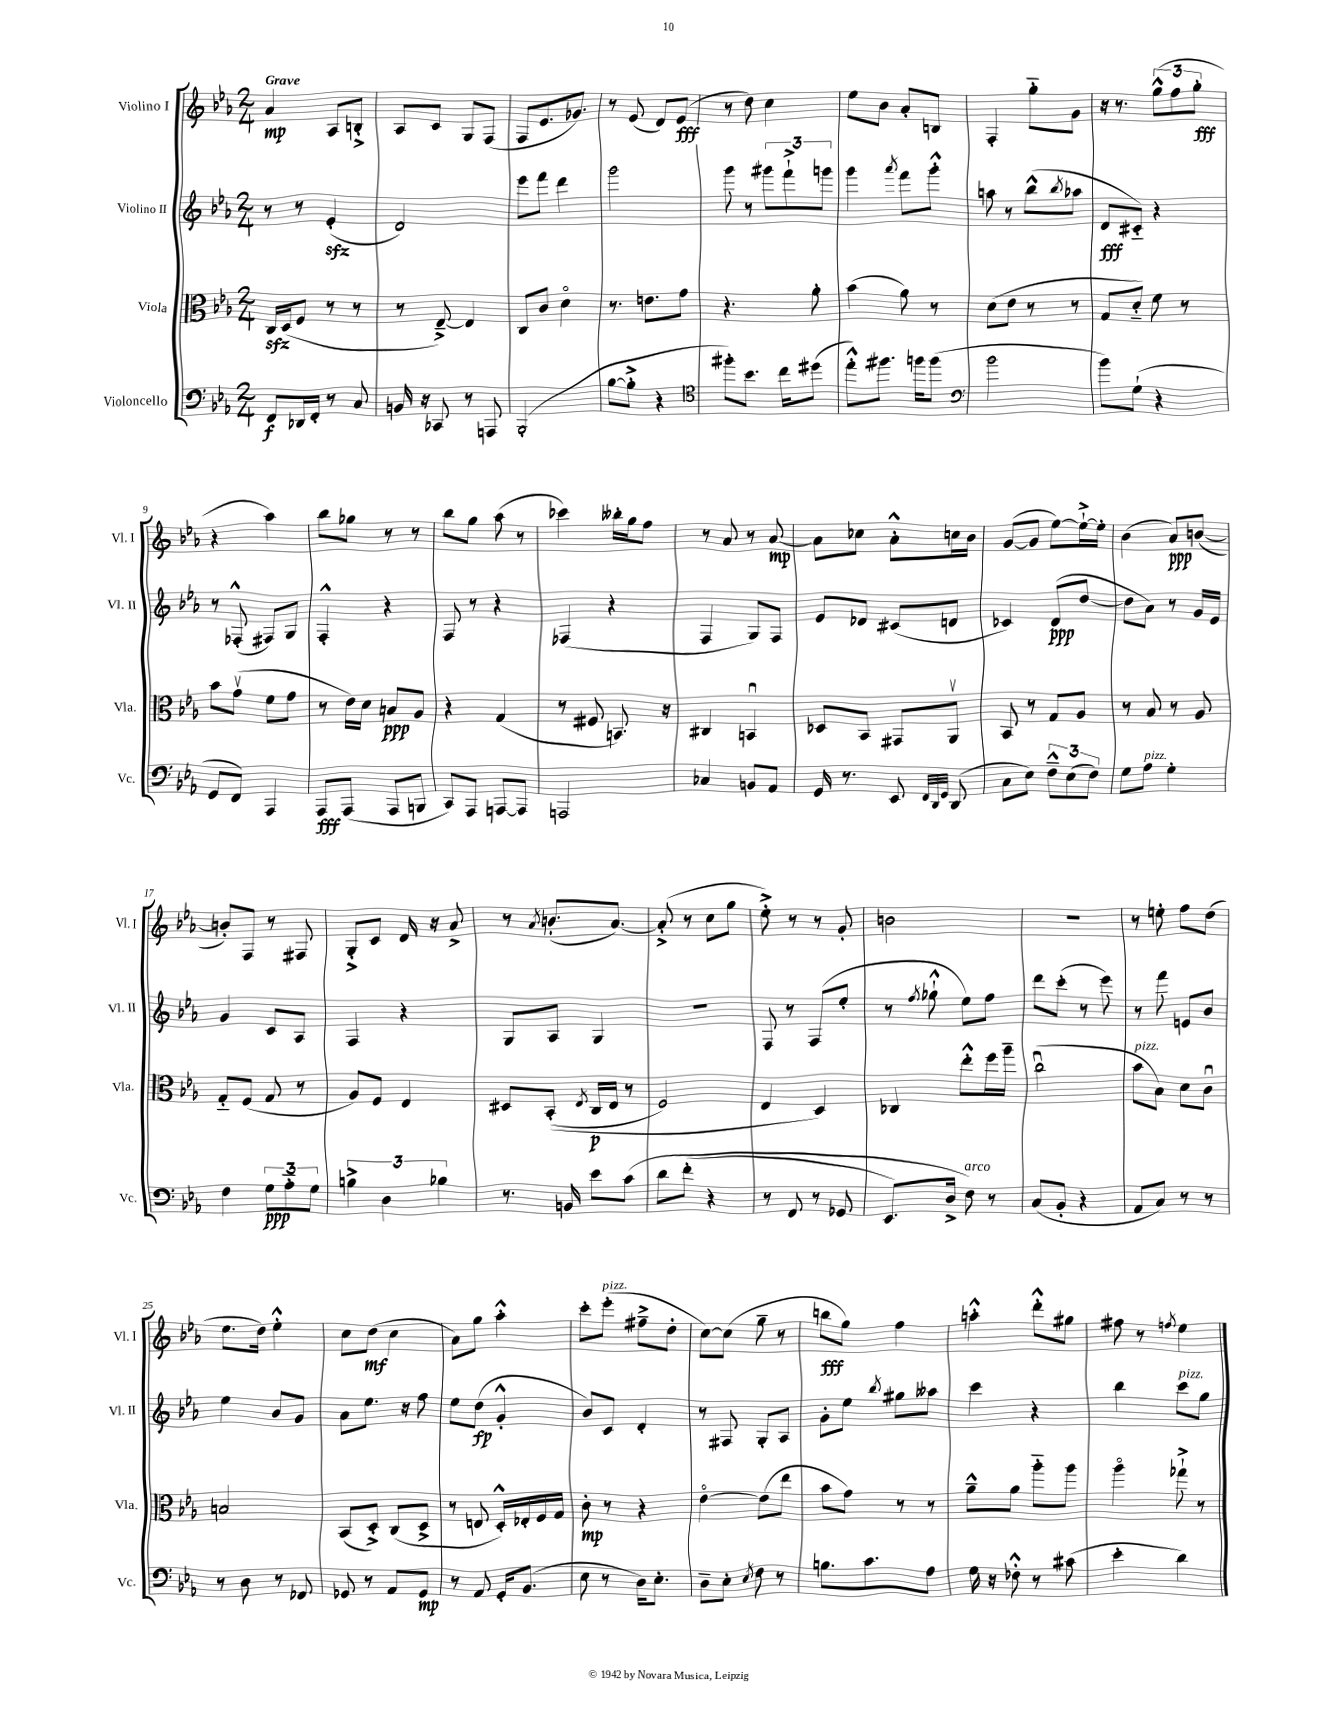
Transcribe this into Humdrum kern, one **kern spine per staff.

**kern	**kern	**kern	**kern
*staff4	*staff3	*staff2	*staff1
*clefF4	*clefC3	*clefG2	*clefG2
*k[b-e-a-]	*k[b-e-a-]	*k[b-e-a-]	*k[b-e-a-]
*M2/4	*M2/4	*M2/4	*M2/4
8FF	16C	8r	4a-
.	(16D	.	.
16DD-	8F	8r	.
16FF'	.	.	.
8r	8r	(4e-'	8A-
8C	8r	.	8B'^
=	=	=	=
16BB	8r	2d)	8A-
16r	.	.	.
8CC-	[8E-~^)	.	8c
8r	4E-]	.	8G
8AAA	.	.	(8F
=	=	=	=
(2BBB-'	8C	8eee-	8F
.	8c	8fff	8.e-
.	4do	4ddd	.
.	.	.	8.g-)
=	=	=	=
[8B-	8.r	2ggg	8r
8B-'^]	.	.	(8e-
.	8.e	.	.
4r	.	.	8d)
.	8g	.	(8e-
=	=	=	=
*clefC4	*	*	*
8ff#')	4.r	8ggg	8r
8.b-	.	8r	8dd)
.	.	12ggg#	4cc
16cc	.	.	.
.	.	12fff`^	.
(8dd#	8a-'	.	.
.	.	12ggg	.
=	=	=	=
8ee-'^^)	(4b-	4ggg	8ee-
8.ff#	.	.	8b-
.	.	8qaaa-	.
.	8a-)	8fff	8a-'
16ff	.	.	.
(8ff	8r	8ggg'^^	8B
=	=	=	=
*clefF4	*	*	*
2b-	(8d	8aa	4F'
.	8e-	8r	.
.	8r	(8bb-^^	8gg'~
.	.	8qbb-	.
.	8r	8aa-	8g
=	=	=	=
8b-)	8G	8d	16r
.	.	.	8.r
(8G`	8d'~)	8c#'~)	.
4r	8f	4r	(12gg^^
.	.	.	12ff
.	8r	.	.
.	.	.	12gg'
=	=	=	=
8GG	8b-	8r	4r
8FF)	(8gv	(8F-'^^	.
4AAA-	8f	8F#)	4aa-)
.	8g	8G	.
=	=	=	=
8AAA-	8r	4F'^^	8bb-
(8AAA-	16e-)	.	8gg-
.	16d	.	.
8AAA-	8B	4r	8r
8BBB	8A-	.	8r
=	=	=	=
8CC)	4r	8F	8bb-
8AAA-	.	8r	8gg
[8AAA	(4G	4r	(8aa-
8AAA]	.	.	8r
=	=	=	=
2AAA	8r	(4F-	4ccc-)
.	8F#	.	.
.	8.BB)	4r	16bb--'
.	.	.	16gg
.	.	.	8ff
.	16r	.	.
=	=	=	=
4C-	4C#	4F	8r
.	.	.	8a-
8BB	4BBu	8G)	8r
8AA-	.	8F	[8a-
=	=	=	=
16GG	8D-	8e-	8a-]
8.r	.	.	.
.	8BB-	8d-	8cc-
8EE-	8GG#	(8c#	8a-'^^
32qqFF	.	.	.
32qqDD	.	.	.
32qqGG	.	.	.
(8DD	8AA-v	8d	16cc
.	.	.	16b-
=	=	=	=
8C	8BB-	4c-)	([8g
8E-)	8r	.	8g]
12F~^^	8G	(8d	[8ee-)
(12E-	.	.	.
.	8A-	[8dd	16ee-`^_
12F)	.	.	.
.	.	.	16ee-']
=	=	=	=
8G	8r	8dd]	(4b-
8A-	8B-	8a-)	.
4G'	8r	8r	8a-)
.	8A-	16g	([8b
.	.	16e-	.
=	=	=	=
4F	8G'~	4g	8b'])
.	(8F	.	8F
12G	8G	8c	8r
12A-'~	.	.	.
.	8r	8A-	8F#
12G	.	.	.
=	=	=	=
6B^	8A-)	4F	8G'^
.	8F	.	8c
6D	.	.	.
.	4E-	4r	16d
.	.	.	16r
6B-	.	.	.
.	.	.	8a-^
=	=	=	=
8.r	8D#	8G	8r
.	.	.	8qa-
.	&((8BB-'	8A-	(8.b'
16BB	.	.	.
.	8qE-	.	.
8e-	16C	4G	.
.	16E-	.	[8.a-)
&(8c	8r	.	.
=	=	=	=
8d	2F)	2r	(8a-'^]
(8f'	.	.	8r
4r	.	.	8cc
.	.	.	8gg
=	=	=	=
8r	4E-	8F	8ee-'^)
8FF	.	8r	8r
8r	4D&)	(8F	8r
8GG-	.	8ee-'	8g'
=	=	=	=
8.EE-)	4C-	8r	2b
.	.	8qff	.
.	.	8gg-`^^	.
16D^	.	.	.
8F&)	8ee-'^^	8ee-)	.
8r	16ff	8ff	.
.	16aa-~	.	.
=	=	=	=
(8C	(2ccu	8ddd	2r
8BB-'	.	(8ccc'	.
4r	.	8r	.
.	.	8eee-)	.
=	=	=	=
8AA-	8b-	8r	8r
8C)	8B-)	8fff	8ee'
8r	8d	8e	8ff
8r	8cu	8b-	(8dd
=	=	=	=
8r	2B	4ee-	8.ee-
8D	.	.	.
.	.	.	16dd)
8r	.	8b-	4ee-'^^
8FF-	.	8g	.
=	=	=	=
8GG-	(8BB-	8a-	8cc
8r	8D'^)	8.ee-	(8dd
8AA-	(8C	.	4cc
.	.	16r	.
8GG-	8D^	8ff	.
=	=	=	=
8r	8r	8ee-	8a-)
8AA-	8E	(8dd	8gg
16GG'	16D'^^)	4g'^^	4aa-'^^
(8.BB-	16E-'	.	.
.	16F	.	.
.	16G	.	.
=	=	=	=
8E-	8c'	8b-)	8ccc'
8r	8r	8c	(8eee-'
16D)	4r	4d'	8ff#~^
8.E-'	.	.	.
.	.	.	8dd'
=	=	=	=
8D~	[4e-o	8r	[8cc)
8E-'	.	8F#	(8cc]
8qE-	.	.	.
8F	(8e-]	8G'	8gg~
8r	8ee-	8A-	8r
=	=	=	=
8.B	8b-	8g'	8bb
.	8g)	8ee-	8gg)
8.c	.	.	.
.	.	8qbb-	.
.	8r	8gg#	4ff
8A-	8r	8aa--	.
=	=	=	=
16G	8a-~^^	4ccc	4aa'^^
16r	.	.	.
8F-'^^	8a-	.	.
8r	8aa-'~	4r	8ddd'^^
(8c#	8aa-	.	8gg#
=	=	=	=
4e-'	4aa-o	4bb-	8ff#
.	.	.	8r
.	.	.	8qff
4d)	8gg-`^	8ccc	4ee-
.	8r	8gg	.
==	==	==	==
*-	*-	*-	*-
